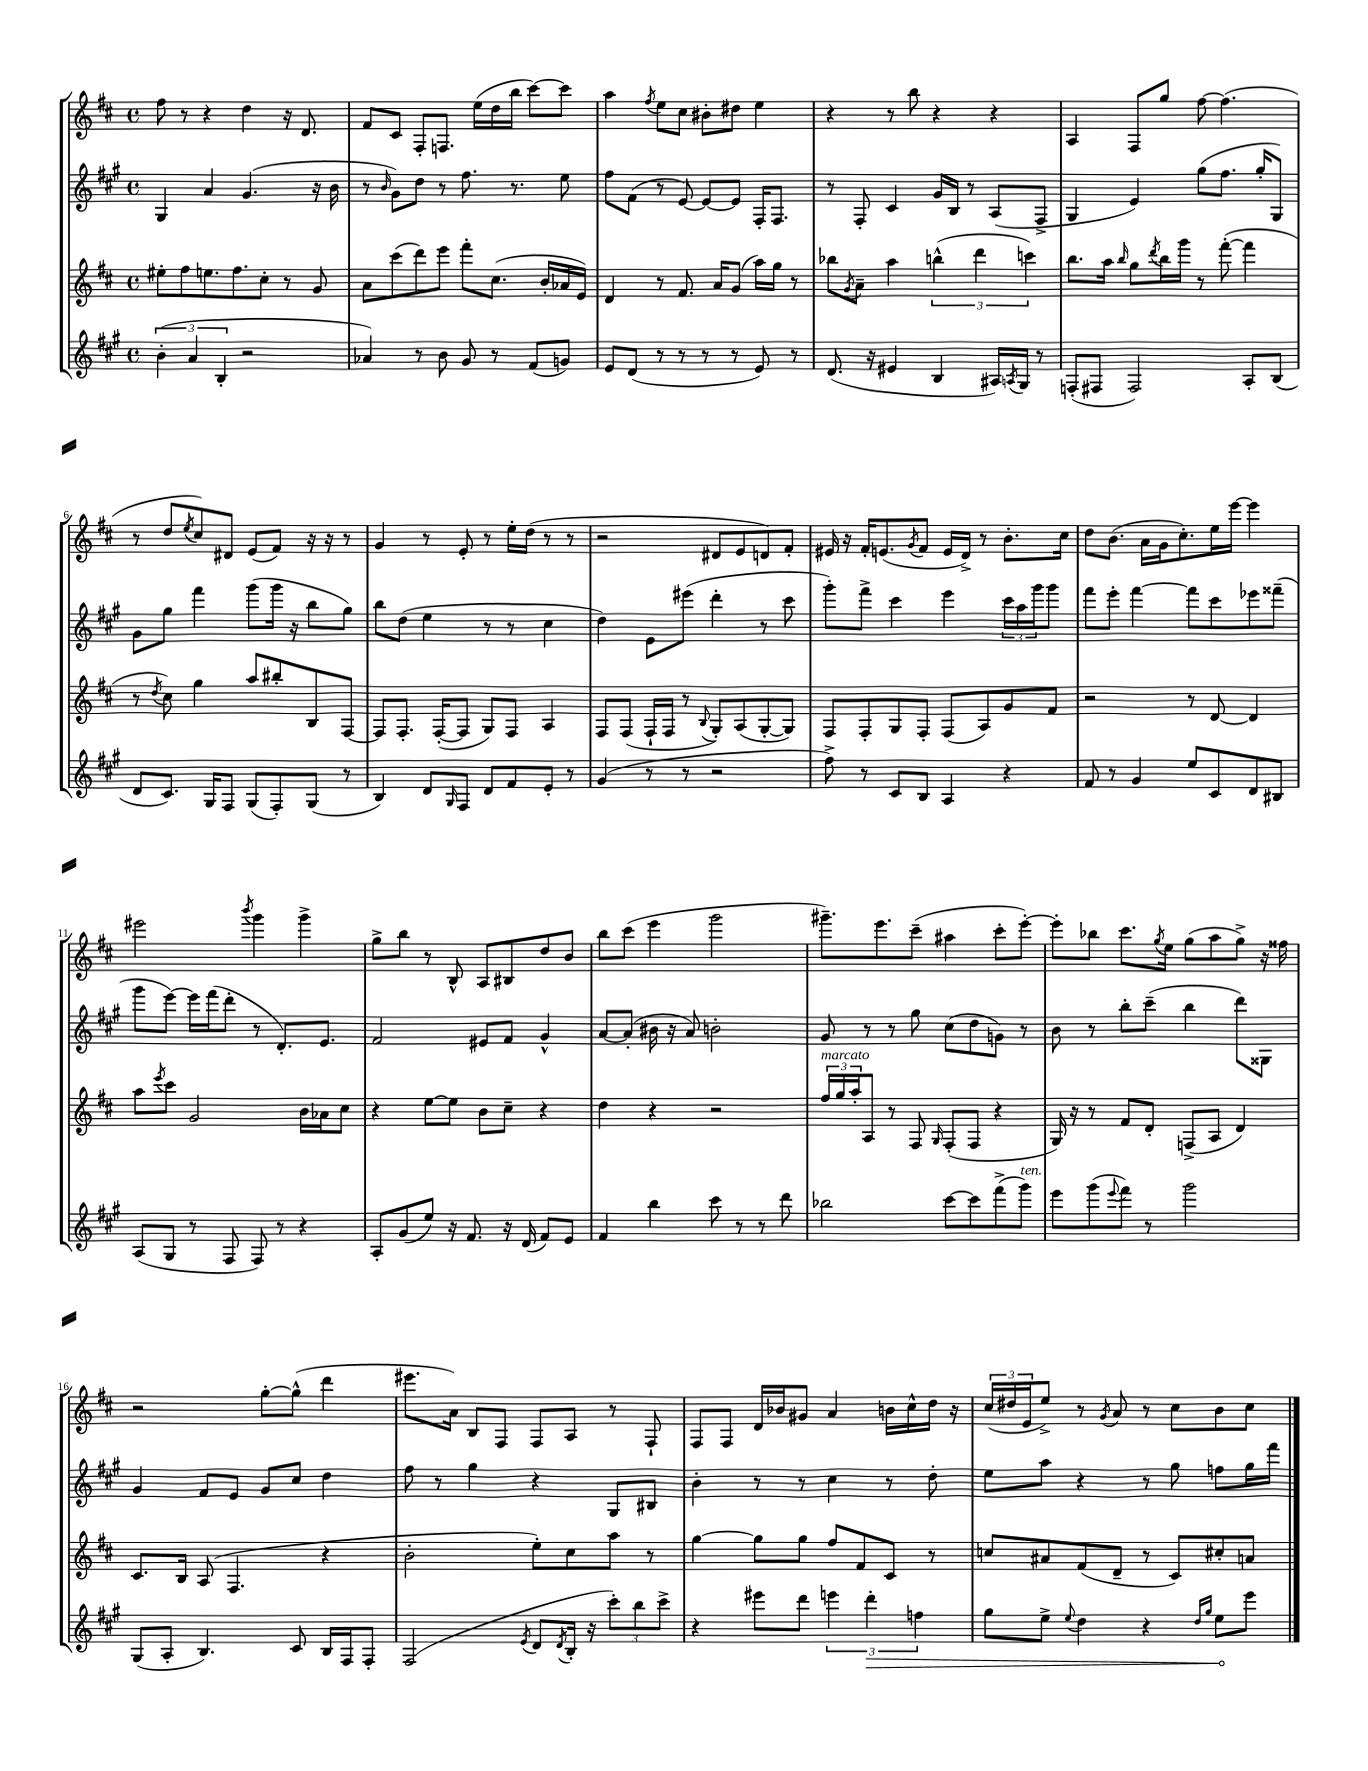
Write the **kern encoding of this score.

**kern	**kern	**kern	**kern
*staff4	*staff3	*staff2	*staff1
*clefG2	*clefG2	*clefG2	*clefG2
*k[f#c#g#]	*k[f#c#]	*k[f#c#g#]	*k[f#c#]
*M4/4	*M4/4	*M4/4	*M4/4
*met(c)	*met(c)	*met(c)	*met(c)
(6b'\	8ee#'\L	4G#/	8ff#\
.	8ff#\	.	8r
6a/	.	.	.
.	8.ee\	4a/	4r
6B'/	.	.	.
.	8.ff#\	.	.
2r	.	(4.g#/	4dd\
.	8cc#'\J	.	.
.	8r	.	16r
.	.	.	8.d/
.	8g/	16r	.
.	.	16b\	.
=	=	=	=
4a-/)	8a\L	8r	8f#/L
.	.	16qqb/	.
.	(8ccc#\	8g#\L)	8c#/J
8r	8ddd\)	8dd\J	8F#'/L
8b\	8eee\J	8r	8.F/J
8g#/	8fff#'\L	8.ff#\	.
.	.	.	(16ee\LL
8r	(8.cc#\J	.	16dd\
.	.	8.r	16bb\JJ
(8f#/L	.	.	[8ccc#\L)
.	16b'/LL	.	.
8g/J)	16a-/	8ee\	8ccc#\]J
.	16e/JJ)	.	.
=	=	=	=
8e/L	4d/	8ff#\L	4aa\
(8d/J	.	(8f#\J	.
.	.	.	8qff#/
8r	8r	8r	8ee\L
8r	8.f#/	[8e/)	8cc#\J
8r	.	8e/_L	8b#'\L
.	16a/LK	.	.
8r	(8g/J	8e/]J	8dd#\J
8e/)	16aa\LL)	16F#'/LK	4ee\
.	16gg\JJ	8.F#/J	.
8r	8r	.	.
=	=	=	=
(8.d/	8bb-\L	8r	4r
.	8qg/	.	.
.	8a~\J	8F#'/	.
16r	.	.	.
4e#/	4aa\	4c#/	8r
.	.	.	8bb\
4B/	(6bb^^\	16g#/LL	4r
.	.	16B/JJ	.
.	.	8r	.
.	6ddd\	.	.
16A#/LL)	.	(8A/L	4r
8qA/	.	.	.
16G#/JJ	.	.	.
.	6ccc\)	.	.
8r	.	8F#^/J	.
=	=	=	=
(8F'/L	8.bb\L	4G#/	4A/
8F#/J	.	.	.
.	16aa\Jk	.	.
.	16qqbb/	.	.
2F#/)	8gg\L	4e/)	8F#/L
.	8qddd/	.	.
.	16bb\L	.	8gg/J
.	16ggg\JJ	.	.
.	8r	(8gg#\L	[8ff#\
.	([8fff#'\	8.ff#\J	(4.ff#\]
8A'/L	4fff#\]	.	.
.	.	16gg#'/LK	.
(8B/J	.	8G#/J)	.
=	=	=	=
8d/L	8r	8g#\L	8r
.	8qdd/	.	.
8.c#/J)	8cc#\)	8gg#\J	8dd/L
.	.	.	8qee/
.	4gg\	4fff#\	8cc#/)
16G#/LK	.	.	.
8F#/J	.	.	8d#/J
(8G#/L	8aa/L	(8ggg#\L	(8e/L
8F#'/)	8bb#'/	16ggg#\Jk	8f#/J)
.	.	16r	.
(8G#/J	8B/	8bb\L	16r
.	.	.	16r
8r	[8F#/J	8gg#\J)	8r
=	=	=	=
4B/)	8F#/]L	8bb\L	4g/
.	8.F#'/J	(8dd\J	.
8d/L	.	4ee\	8r
.	([16F#'/LK	.	.
16qqG#/	.	.	.
8F#/J	8F#/]J	.	8e'/
8d/L	8G/L)	8r	8r
8f#/	8F#/J	8r	16ee'\LL
.	.	.	(16dd\JJ
8e'/J	4A/	4cc#\	8r
8r	.	.	8r
=	=	=	=
(4g#/	8F#/L	4dd\)	2r
.	(8F#/J	.	.
8r	16F#`/LL	8e\L	.
.	16F#/JJ	.	.
8r	8r	(8eee#\J	.
.	8qqB/	.	.
2r	8G'/L)	4ddd'\	8d#/L
.	(8A/	.	8e/
.	[8G'/	8r	8d/)
.	8G/]J)	8ccc#\	8f#'/J
=	=	=	=
8ff#^\)	8F#/L	8ggg#'\L)	16e#/
.	.	.	16r
8r	8F#'/	8fff#^\J	16f#'/LK
.	.	.	(8.e/
8c#/L	8G/	4ccc#\	.
.	.	.	8qg/
8B/J	8F#'/J	.	8f#/J
4A/	(8F#/L	4eee\	16e/LL
.	.	.	16d^/JJ)
.	8A/)	.	8r
4r	8g/	24ccc#\LL	8.b'\L
.	.	24aa\	.
.	.	24ggg#\J	.
.	8f#/J	8ggg#\J	.
.	.	.	16cc#\Jk
=	=	=	=
8f#/	2r	8fff#\L	8dd\L
8r	.	8eee'\J	(8.b\J
4g#/	.	[4fff#\	.
.	.	.	16a\LL
.	.	.	16g\J
.	.	.	8.cc#'\)
8ee/L	8r	8fff#\]L	.
8c#/	[8d/	8ccc#\	16ee\L
.	.	.	[16eee\JJ
8d/	4d/]	8eee-\	4eee\]
8B#/J	.	(8fff##~\J	.
=	=	=	=
(8A/L	8aa\L	8ggg#\L	2eee#\
.	8qeee/	.	.
8G#/J	8ccc#\J	[8eee\J)	.
8r	2g/	16eee\]LL	.
.	.	(16fff#\J	.
8F#/	.	8ddd'\J	.
.	.	.	8qbbb/
8F#/)	.	8r	4ggg\
8r	.	8.d'/L)	.
4r	16b\LL	.	4ggg^\
.	16a-\J	8.e/J	.
.	8cc#\J	.	.
=	=	=	=
8A'/L	4r	2f#/	8gg^\L
(8g#/	.	.	8bb\J
8ee/J)	[8ee\L	.	8r
16r	8ee\]J	.	8B^^/
8.f#/	.	.	.
.	8b\L	8e#/L	8A/L
16r	8cc#~\J	8f#/J	8B#/
(16d/	.	.	.
8f#/L)	4r	4g#^^/	8dd/
8e/J	.	.	8b/J
=	=	=	=
4f#/	4dd\	[8a/L	8bb\L
.	.	(8a'/]J	(8ccc#\J
4bb\	4r	16b#\	4eee\
.	.	16r	.
.	.	8a/)	.
8ccc#\	2r	2b'\	2ggg\
8r	.	.	.
8r	.	.	.
8ddd\	.	.	.
=	=	=	=
2bb-\	24ff#/LL	8g#/	8.ggg#~\L)
.	24gg/	.	.
.	24aa'/J	.	.
.	8A/J	8r	.
.	.	.	8.eee\
.	8r	8r	.
.	8F#/	8gg#\	(8ccc#~\J
.	16qqG/	.	.
[8ccc#\L	(8F#'/L	(8cc#\L	4aa#\
8ccc#\]	8F#/J	8dd\	.
(8fff#^\	4r	8g\J)	8ccc#'\L
8ggg#\J)	.	8r	[8eee'\J)
=	=	=	=
8eee\L	16G/)	8b\	8eee'\]L
.	16r	.	.
(8ggg#\	8r	8r	8bb-\J
8qqeee/	.	.	.
8fff#\J)	8f#/L	8bb'\L	8.ccc#\L
8r	8d'/J	(8ccc#~\J	.
.	.	.	8qgg/
.	.	.	16ee\Jk
2ggg#\	(8F^/L	4bb\	(8gg\L
.	8A/J	.	8aa\
.	4d/)	8ddd\L)	8gg^\J)
.	.	8G##\J	16r
.	.	.	16ff##\
=	=	=	=
(8G#/L	8.c#/L	4g#/	2r
8A'/J	.	.	.
.	16B/Jk	.	.
4.B/)	(8A/	8f#/L	.
.	4.F#/	8e/J	.
.	.	8g#/L	[8gg'\L
8c#/	.	8cc#/J	(8gg^^\]J
16B/LL	4r	4dd\	4ddd\
16F#/J	.	.	.
8F#'/J	.	.	.
=	=	=	=
(2F#/	2b'\	8ff#\	8.eee#\L
.	.	8r	.
.	.	.	16a\Jk)
.	.	4gg#\	8B/L
.	.	.	8F#/J
8qe/	.	.	.
8d/L	8ee'\L)	4r	8F#/L
8qd/	.	.	.
16B'/Jk	8cc#\	.	8A/J
16r	.	.	.
12ccc#'\L)	8aa\J	8G#/L	8r
12bb\	.	.	.
.	8r	8B#/J	8F#`/
12ccc#^\J	.	.	.
=	=	=	=
4r	[4gg\	4b'\	8F#/L
.	.	.	8F#/J
8eee#\L	8gg\]L	8r	16d/LL
.	.	.	16b-/J
8ddd\J	8gg\J	8r	8g#/J
6eee\	8ff#/L	4cc#\	4a/
.	8f#/	.	.
6ddd'\	.	.	.
.	8c#/J	8r	16b\LL
.	.	.	16cc#^^\
6ff\	.	.	.
.	8r	8dd'\	16dd\JJ
.	.	.	16r
=	=	=	=
8gg#\L	8cc/L	8ee\L	(24cc#/LL
.	.	.	24dd#/
.	.	.	24e/J
8ee^\J	8a#/	8aa\J	8ee^/J)
8qqee/	.	.	.
4dd\	(8f#/	4r	8r
.	.	.	8qg/
.	8d~/J	.	8a/
4r	8r	8r	8r
.	8c#/L)	8gg#\	8cc#\L
16qqdd/LL	.	.	.
16qqgg#/JJ	.	.	.
8ee\L	8cc#'/	8ff\L	8b\
8eee\J	8a/J	16gg#\L	8cc#\J
.	.	16fff#\JJ	.
==	==	==	==
*-	*-	*-	*-
